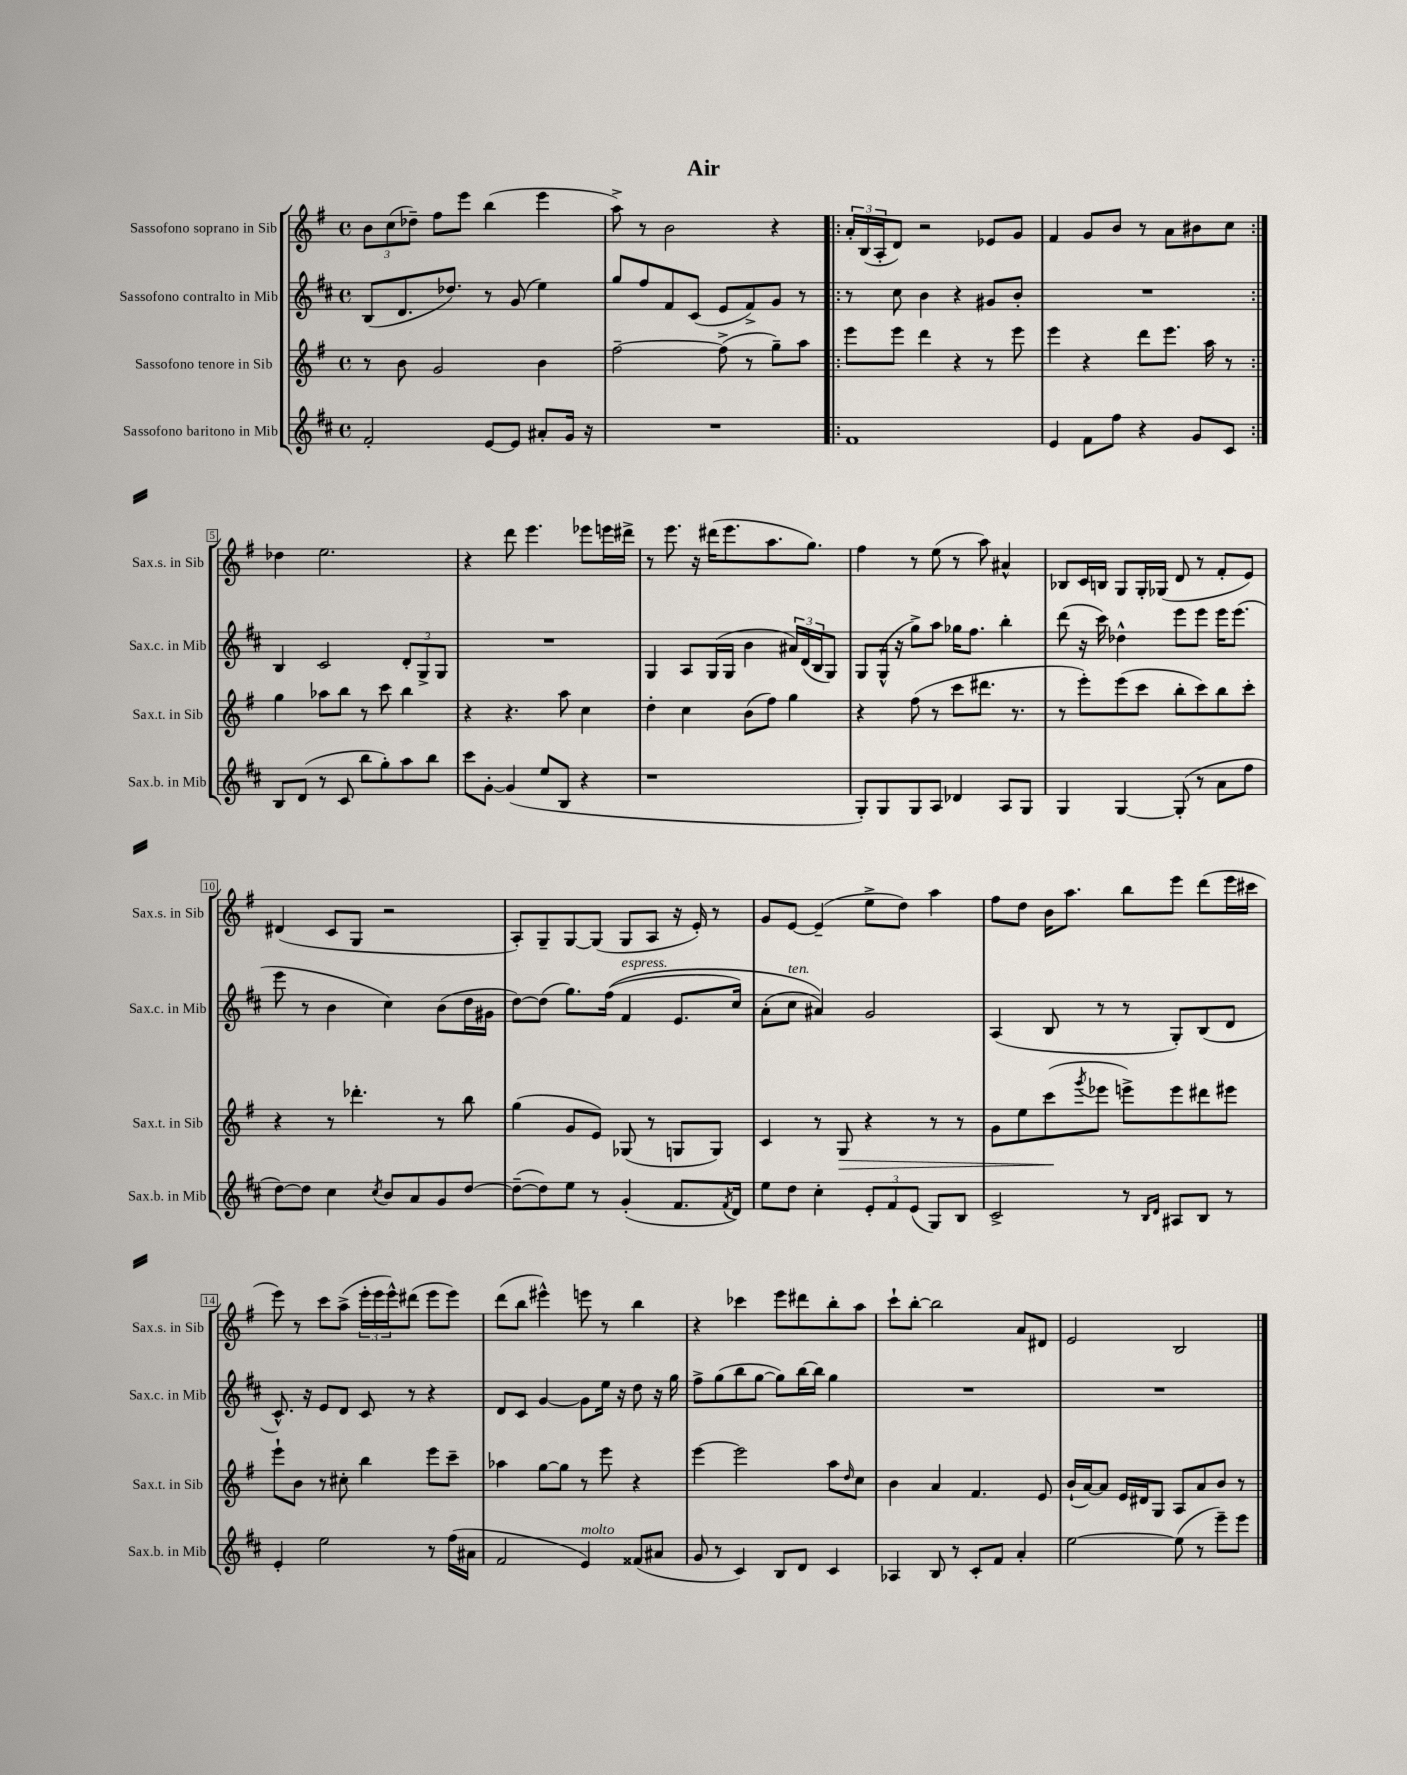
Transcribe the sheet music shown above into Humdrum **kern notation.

**kern	**kern	**dynam	**kern	**kern
*part4	*part3	*part3	*part2	*part1
*staff4	*staff3	*staff3	*staff2	*staff1
*I"Sassofono baritono in Mib	*I"Sassofono tenore in Sib	*	*I"Sassofono contralto in Mib	*I"Sassofono soprano in Sib
*I'Sax.b. in Mib	*I'Sax.t. in Sib	*	*I'Sax.c. in Mib	*I'Sax.s. in Sib
*clefG2	*clefG2	*	*clefG2	*clefG2
*k[f#c#]	*k[f#]	*	*k[f#c#]	*k[f#]
*M4/4	*M4/4	*	*M4/4	*M4/4
*met(c)	*met(c)	*	*met(c)	*met(c)
=1	=1	=1	=1	=1
2f#'/	8r	.	(8B/L	12b\L
.	.	.	.	(12cc\
.	8b\	.	8.d/	.
.	.	.	.	12dd-X~\J)
.	2g/	.	.	8ff#\L
.	.	.	8.dd-X/J)	.
.	.	.	.	8eee\J
[8e/L	.	.	8r	(4bb\
8e/J]	.	.	(8g/	.
8a#X'/L	4b\	.	4ee\)	4eee\
16g/Jk	.	.	.	.
16r	.	.	.	.
=2	=2	=2	=2	=2
1r	[2ff#~\	.	8gg/L	8aa^\)
.	.	.	8ff#/	8r
.	.	.	8f#/	2b\
.	.	.	(8c#/J	.
.	(8ff#^\]	.	8e/L	.
.	8r	.	8f#^/)	.
.	8gg~\L)	.	8g/J	4r
.	8aa\J	.	8r	.
=3!|:	=3!|:	=3!|:	=3!|:	=3!|:
1f#	8eee\L	.	8r	24a'/LL
.	.	.	.	(24B/
.	.	.	.	24A'/J
.	8eee\J	.	8cc#\	8d/J)
.	4ddd\	.	4b\	2r
.	4r	.	4r	.
.	8r	.	8g#X/L	8e-X/L
.	8eee\	.	8b'/J	8g/J
=4	=4	=4	=4	=4
4e/	4eee\	.	1r	4f#/
8f#\L	4r	.	.	8g/L
8ff#\J	.	.	.	8b/J
4r	8ddd\L	.	.	8r
.	8.eee\J	.	.	8a\L
8g/L	.	.	.	8b#X\
.	16aa\	.	.	.
8c#/J	8r	.	.	8cc\J
!!LO:LB:g=z
=5:|!	=5:|!	=5:|!	=5:|!	=5:|!
8B/L	4gg\	.	4B/	4dd-X\
(8d/J	.	.	.	.
8r	8aa-X\L	.	2c#/	2.ee\
8c#/	8bb\J	.	.	.
8bb\L	8r	.	.	.
8gg'\)	8ccc\	.	.	.
8aa\	4bb\	.	12d'/L	.
.	.	.	12G^/	.
8bb\J	.	.	.	.
.	.	.	12G/J	.
=6	=6	=6	=6	=6
8ccc#\L	4r	.	1r	4r
[8g'\J	.	.	.	.
(4g/]	4.r	.	.	8ddd\
.	.	.	.	4.eee\
8ee/L	.	.	.	.
8B/J	8aa\	.	.	.
4r	4cc\	.	.	8eee-X\L
.	.	.	.	16eeen\L
.	.	.	.	16ddd#X^\JJ
=7	=7	=7	=7	=7
1r	4dd'\	.	4G/	8r
.	.	.	.	8.eee\
.	4cc\	.	8A/L	.
.	.	.	.	16r
.	.	.	(16G/L	(16ddd#X\KL
.	.	.	16G/JJ	8.eee\
.	(8b\L	.	4b\	.
.	8ff#\J)	.	.	8.aa\
.	4gg\	.	24a#X/LL)	.
.	.	.	(24d/	.
.	.	.	.	8.gg\J)
.	.	.	24B/J	.
.	.	.	8G/J)	.
=8	=8	=8	=8	=8
8G'/L)	4r	.	8G/L	4ff#\
8G/	.	.	(16G^^/Jk	.
.	.	.	16r	.
8G/	(8ff#\	.	8gg^\L)	8r
8A/J	8r	.	8aa\J	(8ee\
4d-X/	8ccc\L	.	16gg-X\KL	8r
.	.	.	8.ff#\J	.
.	8.ddd#X\J	.	.	8aa\)
8A/L	.	.	4bb'\	4a#X^^/
.	8.r	.	.	.
8G/J	.	.	.	.
=9	=9	=9	=9	=9
4G/	8r	.	(8ddd\	8B-X/L
.	8eee'\L)	.	16r	16c/L
.	.	.	16ccc#\)	16Bn/JJ
[4G/	(8eee\	.	4dd-X^^\	8G/L
.	8ccc\J	.	.	16G'/L
.	.	.	.	(16G-X/JJ
(8G'/]	8bb'\L	.	8eee\L	8d/
8r	8ccc\)	.	8eee\J	8r
8a\L	8bb\	.	16eee\KL	8f#'/L
.	.	.	(8.eee\J	.
8ff#\J	8ccc'\J	.	.	8e/J)
!!LO:LB:g=z
=10	=10	=10	=10	=10
[8dd\L)	4r	.	8eee\	(4d#X/
8dd\J]	.	.	8r	.
4cc#\	8r	.	4b\	8c/L
.	4.ddd-X'\	.	.	8G/J
8qcc#/	.	.	.	.
8b/L	.	.	4cc#\)	2r
8a/	.	.	.	.
8g/	8r	.	(8b\L	.
[8dd/J	8bb\	.	16dd\L	.
.	.	.	16g#X\JJ	.
=11	=11	=11	=11	=11
(8dd~\L_	(4gg\	.	[8dd\L)	8A'/L)
8dd\])	.	.	(8dd\J]	8G~/
8ee\J	8g/L	.	8.gg\L)	[8G/
8r	8e/J)	.	.	(8G/J]
.	.	.	((16ff#\Jk	.
!	!	!	!LO:TX:a:i:t=espress.	!
(4g'/	(8G-X/	.	4f#/	8G/L
.	8r	.	.	8A/J
8.f#/L	8Gn/L	.	8.e/L	16r
.	.	.	.	16e'/)
.	8G/J)	.	.	8r
8qf#/	.	.	.	.
16d/Jk)	.	.	16cc#/Jk)	.
=12	=12	=12	=12	=12
8ee\L	4c/	.	(8a'\L	8g/L
!	!	!	!LO:TX:a:i:t=ten.	!
8dd\J	.	.	8cc#\J	[8e/J
4cc#'\	8r	.	4a#X/))	(4e~/]
!	!	!LO:HP:b	!	!
.	8G/	>	.	.
12e'/L	4r	.	2g/	8ee^\L
12f#/	.	.	.	.
.	.	.	.	8dd\J)
(12e/J	.	.	.	.
8G/L)	8r	.	.	4aa\
8B/J	8r	.	.	.
=13	=13	=13	=13	=13
2c#^/	8g\L	.	(4A/	8ff#\L
.	8ee\	.	.	8dd\J
.	(8ccc\	.	8B/	16b\KL
.	.	.	.	8.aa\J
.	8qggg/	.	.	.
.	8eee-X\J	]	8r	.
8r	8eeen^\L)	.	8r	8bb\L
16qqB/LL	.	.	.	.
16qqd/JJ	.	.	.	.
8A#X/L	8eee\	.	8G'/L)	8eee\J
8B/J	8ddd#X\	.	(8B/	(8ddd\L
8r	8eee#X\J	.	8d/J	16eee\L
.	.	.	.	16ccc#X\JJ
!!LO:LB:g=z
=14	=14	=14	=14	=14
4e'/	8eee`\L	.	8.c#^^/)	8eee\)
.	8b\J	.	.	8r
.	.	.	16r	.
2ee\	8r	.	8e/L	8ccc\L
.	8cc#X'\	.	8d/J	(8aa^\J
.	4bb\	.	8c#/	24eee'\LL
.	.	.	.	24eee\
.	.	.	.	24eee^^\J)
.	.	.	8r	(8ddd#X\J
8r	8eee\L	.	4r	8eee\L
(16ff#\LL	8ccc~\J	.	.	8eee\J)
16a#X\JJ	.	.	.	.
=15	=15	=15	=15	=15
2f#/	4aa-X\	.	8d/L	(8ddd\L
.	.	.	8c#/J	8bb\J
.	[8gg\L	.	[4g/	4eee#X^^\)
.	8gg\J]	.	.	.
!LO:TX:a:i:t=molto	!	!	!	!
4e/)	8r	.	8g\L]	8eeen\
.	8eee\	.	16ee\Jk	8r
.	.	.	16r	.
(8f##X/L	4r	.	8dd\	4bb\
8a#X/J	.	.	16r	.
.	.	.	16gg\	.
=16	=16	=16	=16	=16
8g/	[4eee\	.	8ff#^\L	4r
8r	.	.	(8gg\	.
4c#/)	2eee\]	.	8bb\	4ccc-X\
.	.	.	[8gg\J	.
8B/L	.	.	8gg\L])	8eee\L
8d/J	.	.	[16bb\L	8ddd#X\
.	.	.	16bb\JJ]	.
4c#/	8aa\L	.	4gg\	8bb'\
.	16qqdd/	.	.	.
.	8cc\J	.	.	8aa\J
=17	=17	=17	=17	=17
4A-X/	4b\	.	1r	8ccc`\L
.	.	.	.	[8bb'\J
8B/	4a/	.	.	2bb\]
8r	.	.	.	.
8c#'/L	4.f#/	.	.	.
8f#/J	.	.	.	.
4a'/	.	.	.	8a/L
.	8e/	.	.	8d#X/J
=18	=18	=18	=18	=18
[2ee\	(16b`/LL	.	1r	2e/
.	[16a/J)	.	.	.
.	8a/J]	.	.	.
.	16e/LL	.	.	.
.	16d#X/J	.	.	.
.	8G/J	.	.	.
(8ee\]	8A/L	.	.	2B/
8r	8a/	.	.	.
8eee~\L)	8b/J	.	.	.
8eee\J	8r	.	.	.
==	==	==	==	==
*-	*-	*-	*-	*-
